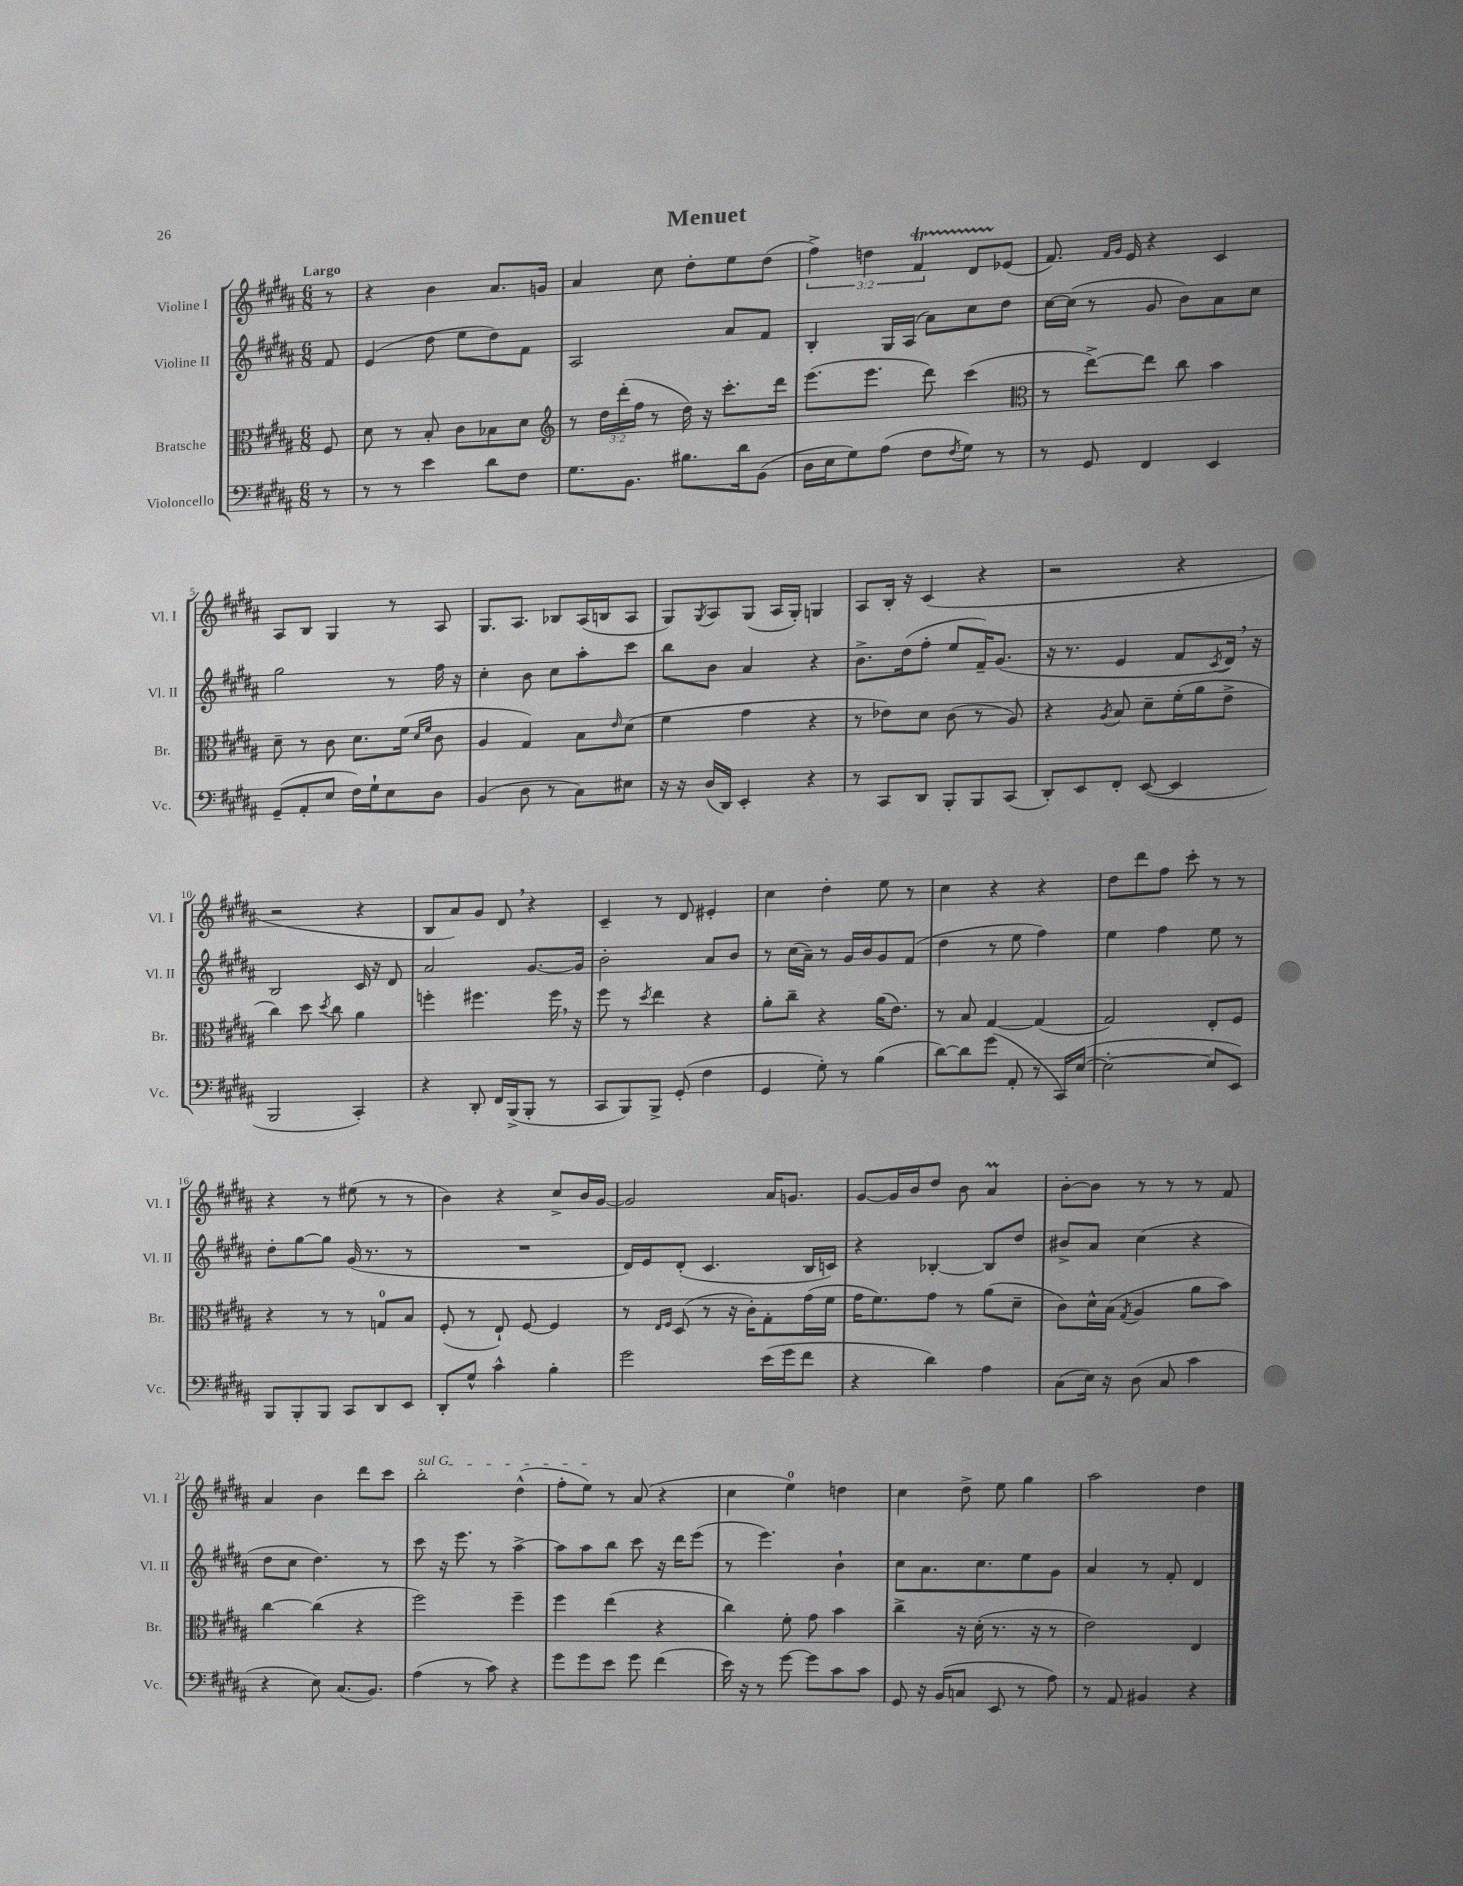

**kern	**kern	**kern	**kern
*staff4	*staff3	*staff2	*staff1
*clefF4	*clefC3	*clefG2	*clefG2
*k[f#c#g#d#a#]	*k[f#c#g#d#a#]	*k[f#c#g#d#a#]	*k[f#c#g#d#a#]
*M6/8	*M6/8	*M6/8	*M6/8
8r	8F#/	8f#/	8r
=	=	=	=
8r	8d#\	(4e/	4r
8r	8r	.	.
4e\	8B'/	8dd#\	4b\
.	8c#\L	8ee\L	.
8d#\L	8B-\	8dd#\)	8.a#/L
8F#\J	8d#\J	8f#\J	.
.	.	.	16g/Jk
=	=	=	=
*	*clefG2	*	*
8.G#\L	8r	2A#/	4a#/
.	24dd#\LL	.	.
.	(24ddd#'\	.	.
8.BB\J	.	.	.
.	24ff#\JJ	.	.
.	8r	.	8cc#\
8.B#\L	16dd#\)	.	8dd#'\L
.	16r	.	.
.	8.ccc#'\L	8a#/L	8ee\
16d#\k	.	.	.
(8BB\J	.	8f#/J	(8dd#\J
.	16ddd#\Jk	.	.
=	=	=	=
16D#\LL	(8.eee\L	4B'/	6ff#^\)
16E\J	.	.	.
8G#\)	.	.	.
.	.	.	6dd\
.	8.eee\J	.	.
(8A#\J	.	16G#/LL	.
.	.	(16A#/JJ	.
.	.	.	6f#/
8F#\L	8ddd#\)	8a#\L)	.
8qF#/	.	.	.
8G#\J)	(4ccc#\	8cc#\	8d#/L
8r	.	8dd#\J	(8e-/J
=	=	=	=
*	*clefC3	*	*
8r	8r	[16cc#\LL	8.f#/)
.	.	(16cc#\]JJ	.
8GG#/	[8ee^\L)	8r	.
.	.	.	16qqf#/LL
.	.	.	16qqg#/JJ
.	.	.	16e/
4FF#/	8ee\]J	8g#/	4r
.	8cc#\	8b\L)	.
4EE/	4b\	8a#\	4c#/
.	.	8cc#\J	.
=	=	=	=
(8GG#~/L	8d#~\	2gg#\	8A#/L
8AA#'/	8r	.	8B/J
8E/J	8c#\	.	4G#/
16F#\LL)	8.d#\L	.	.
16G#`\J	.	.	.
8E\	.	8r	8r
.	(16f#\Jk	.	.
.	16qqd#/LL	.	.
.	16qqf#/JJ	.	.
8D#\J	8c#\	16ff#\	8A#/
.	.	16r	.
=	=	=	=
(4BB/	4A#/	4cc#'\	8.G#/L
.	.	.	8.A#/J
8D#\	4G#/)	8b\	.
8r	.	8cc#\L	8B-/L
8C#\L)	8B\L	8aa#'\	(16A#/L
.	.	.	16B/J
.	16qqe/	.	.
8E#\J	(8d#\J	8ccc#\J	8A#/J
=	=	=	=
16r	4f#\	8bb\L	8G#/L)
16r	.	.	.
.	.	.	8qG#/
(16D#/LL	.	8b\J	8A#/
16DD#/JJ)	.	.	.
4EE'/	4g#\	4a#/	(8G#/J
.	.	.	16A#/LL
.	.	.	16G#'/JJ)
4r	4r	4r	4G/
=	=	=	=
8r	8r	8.b^\L	8A#/L
8CC#/L	8e-\L)	.	16B'/Jk
.	.	(16dd#\k	16r
8DD#/J	8d#\J	8ff#'\J	(4c#/
8BBB'/L	(8c#\	8ee/L	.
8BBB/	8r	16f#~/K)	4r
.	.	(8.g#/J	.
(8CC#/J	8A#/)	.	.
=	=	=	=
8DD#'/L)	4r	16r	2r
.	.	8.r	.
8EE/	.	.	.
.	8qA#/	.	.
8FF#'/J	8B/	4e/	.
([8EE/	8d#~\L	.	.
4EE/]	(16f#'\L	8f#/L	4r
.	16a#\J	.	.
.	.	8qc#/	.
.	8e^\J	16d#/Jk)	.
.	.	16r	.
=	=	=	=
2BBB/	4cc#\)	2B/	2r
.	8dd#\	.	.
.	8qdd#/	.	.
.	8cc#\	.	.
4CC#'/)	4a#\	16c#/	4r
.	.	16r	.
.	.	8d#/	.
=	=	=	=
4r	4ff'\	2a#/	8B/L
.	.	.	8a#/)
8DD#'/	4.ff#\	.	8g#/J
16FF#/LL	.	.	8d#/
(16BBB^/J	.	.	.
8BBB'/J	.	[8.g#/L	4r
8r	16ff#\	.	.
.	16r	16g#/]Jk	.
=	=	=	=
8CC#/L	8ff#\	2b'\	4c#~/
8BBB/)	8r	.	.
.	8qdd#/	.	.
8BBB^/J	4ee\	.	8r
(8GG#'/	.	.	8d#/
4F#\	4r	8a#/L	4e#'/
.	.	8b/J	.
=	=	=	=
4GG#/	8a#'\L	8r	4cc#\
.	8cc#~\J	(16cc#\LL	.
.	.	16a#~\JJ)	.
8G#'\)	4r	8r	4dd#'\
8r	.	16g#/LL	.
.	.	16b/J	.
(4B\	(16a#\LK	8g#/	8ee\
.	8.e\J)	.	.
.	.	(8f#/J	8r
=	=	=	=
[8d#\L)	8r	4dd#\	4cc#\
8d#\]	8B/	.	.
(8g#\J	[4G#/	8r	4r
8AA#'/	.	8ee\	.
8r	(4G#/]	4ff#\)	4r
16CC#/LL)	.	.	.
([16E/JJ	.	.	.
=	=	=	=
2E'\_	2G#/)	4ee\	8dd#\L
.	.	.	8ddd#\
.	.	4ff#\	8ff#\J
.	.	.	8ccc#'\
8E/]L	8E'/L	8ee\	8r
8EE/J)	8F#/J	8r	8r
=	=	=	=
8BBB/L	4r	8dd#'\L	4r
8BBB'/	.	[8gg#\	.
8BBB/J	8r	8gg#\]J	8r
8CC#/L	8r	(16g#/	(8ee#\
.	.	8.r	.
8DD#/	8G/L	.	8r
8EE/J	8B/J	8r	8r
=	=	=	=
8DD#'/L	(8F#'/	2.r	4b\)
8G#^^/J	8r	.	.
4c#^^\	8E`/)	.	4r
.	[8F#/	.	.
4B'\	4F#/]	.	8cc#^/L
.	.	.	16b/L
.	.	.	[16g#/JJ
=	=	=	=
2g#\	8r	16d#/LL)	2g#/]
.	.	16e/J	.
.	16qqE/LL	.	.
.	16qqF#/JJ	.	.
.	(8D#/	(8d#'/J	.
.	8r	4.c#/	.
.	16r	.	.
.	16c#'\LK)	.	.
(16e\LL	8G#'\	.	16a#/LK
16g#\J	.	.	8.g/J
8f#\J	(16g#\L	16B/LL	.
.	16f#\JJ	16c/JJ)	.
=	=	=	=
4r	16g#\LK	4r	[8g#/L
.	8.f#\)	.	.
.	.	.	16g#/]L
.	.	.	16b/J
4d#\)	8g#\J	[4B-'/	8dd#/J
.	8r	.	8b\
4A#\	(8a#\L	8B-/]L	4a#/
.	8d#~\J	8dd#/J	.
=	=	=	=
(8C#\L	8c#\L)	8b#^/L	[8b'\L
16E\Jk)	16d#^^\L	8a#/J	8b\]J
16r	(16B\JJ	.	.
.	8qG#/	.	.
(8D#\	4A#/	(4cc#\	8r
8C#/	.	.	8r
4c#\	8a#\L	4r	8r
.	8b\J)	.	8f#/
=	=	=	=
4r	[4cc#\	8dd#\L	4a#/
.	.	8cc#\J	.
8E\)	(4cc#\]	4.dd#\)	4b\
(8.C#/L	.	.	.
.	4r	.	8ddd#\L
8.BB/J)	.	.	.
.	.	8r	8ccc#\J
=	=	=	=
(4A#\	2ff#\)	8ccc#\	2bb'\
.	.	16r	.
.	.	8.eee\	.
8r	.	.	.
8c#\)	.	8r	.
4r	4ff#~\	[4aa#^\	(4dd#^^\
=	=	=	=
8g#\L	4ff#\	8aa#\]L	8ff#'\L
8g#\	.	8aa#\	8ee\J)
8e\J	(4ee\	8bb\J	8r
8g#\	.	8ccc#\	(8a#/
(4f#\	4r	16r	4r
.	.	16ddd#\LK	.
.	.	(8eee\J	.
=	=	=	=
16e\)	4cc#\)	8r	4cc#\
16r	.	.	.
8r	.	4.eee\)	.
[8g#\	8f#'\	.	4ee\)
8g#\]L	8g#\	.	.
8c#\	4b\	4b`\	4dd\
8c#\J	.	.	.
=	=	=	=
8GG#/	4cc#^\	8cc#\L	4cc#\
16r	.	8.a#\	.
(16BB/LK	.	.	.
8C/J	16r	.	8dd#^\
.	(16d#'\	8.cc#\	.
8EE/	8.r	.	8ee\
8r	.	8ee\	4gg#\
.	16r	.	.
8A#\)	8r	8g#\J	.
=	=	=	=
8r	2e\)	4a#/	2aa#\
8AA#/	.	.	.
4BB#/	.	8r	.
.	.	8f#'/	.
4r	4E/	4d#/	4dd#\
==	==	==	==
*-	*-	*-	*-
